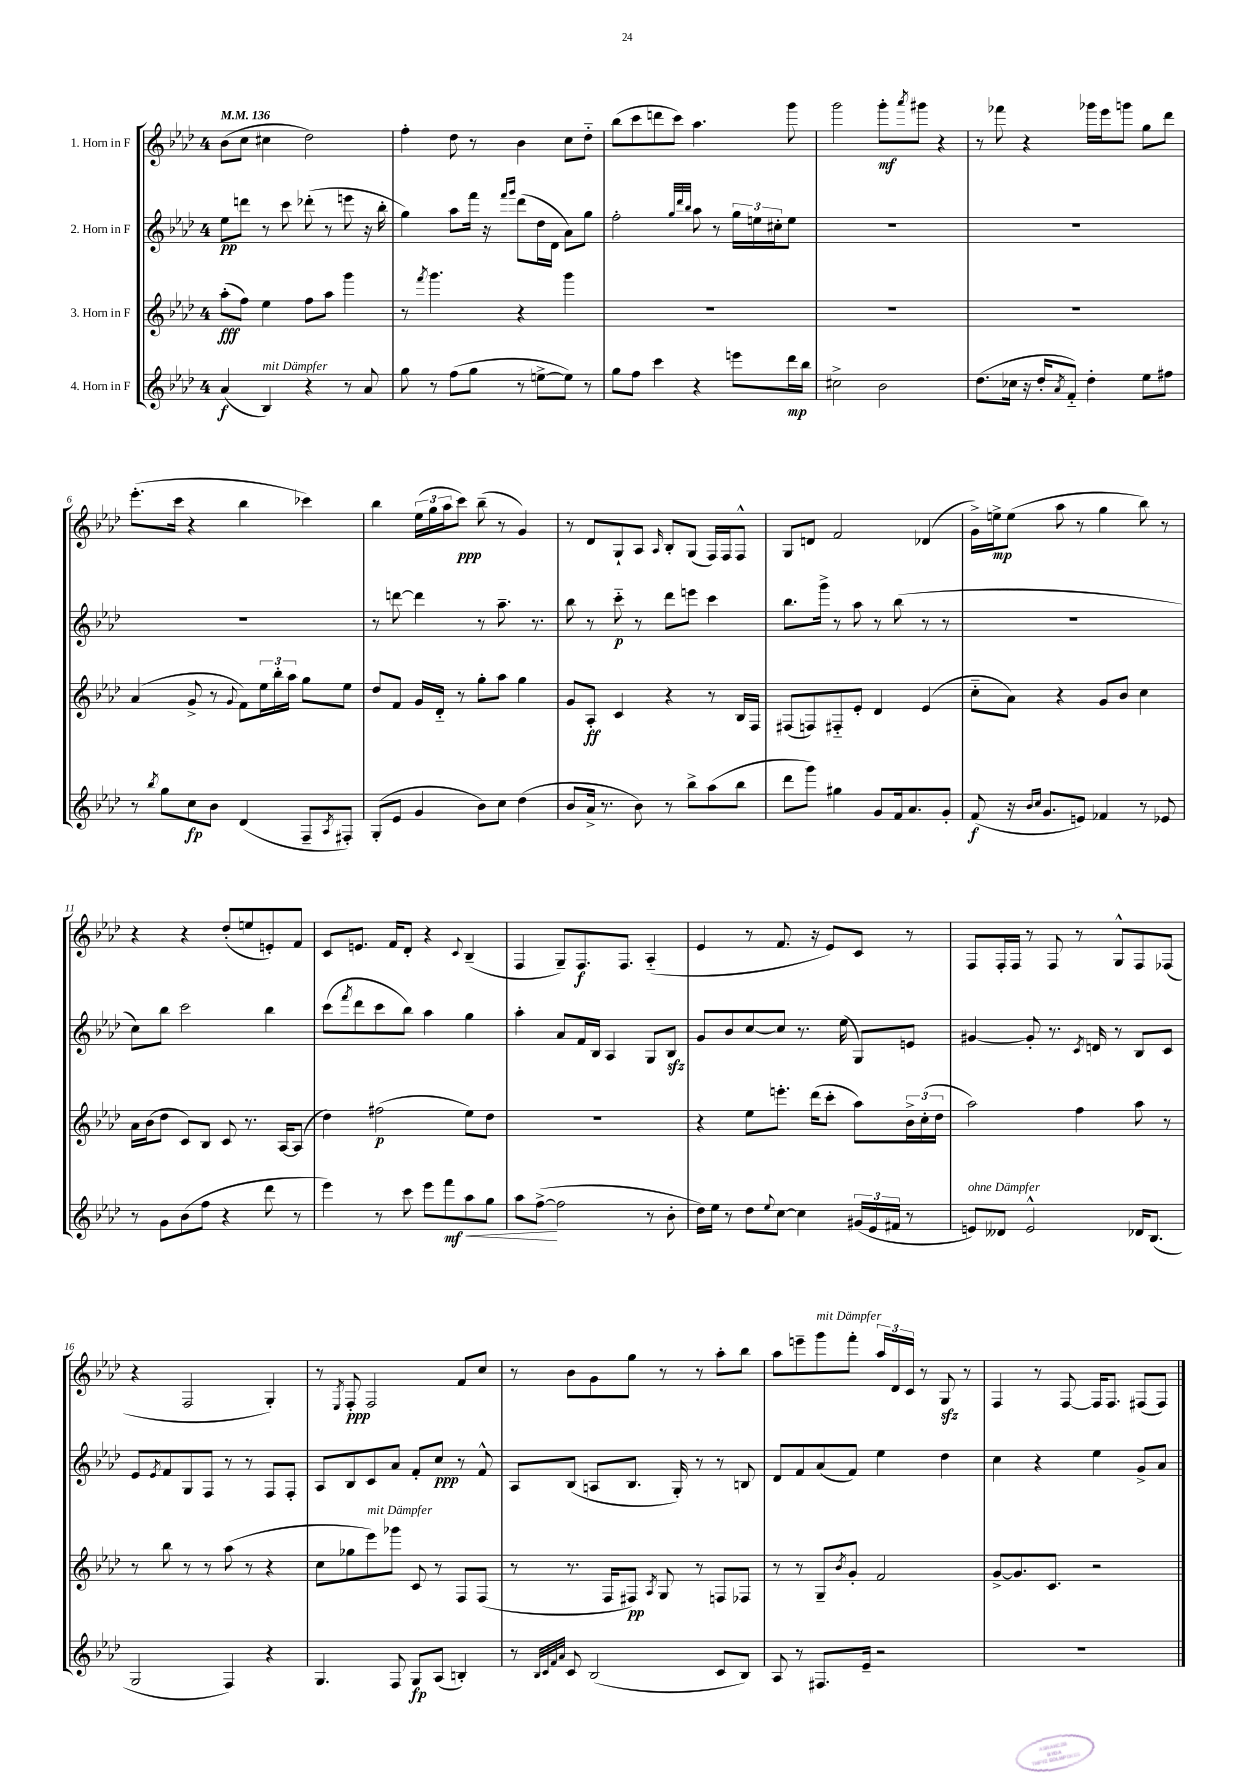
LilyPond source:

<<
\new StaffGroup <<
\new Staff = "s0" \with { instrumentName = "1. Horn in F" } {
    \clef treble \key aes \major \once \override Staff.TimeSignature.style = #'single-digit \time 4/4 \tempo 4 = 136
    bes'8( c''8 cis''4 des''2) |
    f''4-. des''8 r8 bes'4 c''8 des''8-_ |
    bes''8( c'''8 d'''8 c'''8) aes''4. g'''8 |
    g'''2 g'''8-.\mf \acciaccatura { aes'''8 } gis'''8 r4 |
    r8 fes'''8 r4 ges'''16 ees'''16 g'''8 g''8 des'''8 |
    ees'''8.-.( c'''16 r4 bes''4 ces'''4) |
    bes''4 \tuplet 3/2 { ees''16( g''16 aes''16 } c'''8\ppp) bes''8--( r8 g'4) |
    r8 des'8 g8-! aes8 \grace { aes16 } bes8-. g8( f16) f16 f8-^ |
    g8 d'8 f'2 des'4( |
    g'16->) e''16->\mp e''8( aes''8 r8 g''4 bes''8) r8 |
    r4 r4 des''8-.( e''8 e'8-.) f'8 |
    c'8 e'8. f'16 des'8-. r4 \appoggiatura { c'8 } bes4--( |
    f4 g8--) f8.\f f8. aes4-_( |
    ees'4 r8 f'8. r16 ees'8) c'8 r8 |
    f8 f16-. f16 r8 f8 r8 g8-^ f8 fes8( |
    r4 f2 g4-.) |
    r8 \acciaccatura { ees8 } f8-.\ppp f2 f'8 c''8 |
    r8 bes'8 g'8 g''8 r8 r8 aes''8-. bes''8 |
    aes''8 e'''8-- g'''8^\markup { \italic "mit Dämpfer" } f'''8-. \tuplet 3/2 { aes''16 des'16 c'16 } r8 g8\sfz r8 |
    f4 r8 f8~ f16 f8. fis8( fis8) \bar "|." |
}
\new Staff = "s1" \with { instrumentName = "2. Horn in F" } {
    \clef treble \key aes \major \once \override Staff.TimeSignature.style = #'single-digit \time 4/4
    ees''8\pp d'''8 r8 c'''8 des'''8-.( r8 e'''8 r16 bes''16-. |
    g''4) aes''8 f'''16 r16 \grace { f'''16 g'''16 } des'''8( des''16 des'16 aes'8) g''8 |
    f''2-. \grace { g''32 des'''32 bes''32 } aes''8 r8 \tuplet 3/2 { g''16 e''16 cis''16-. } e''8 |
    R1 |
    R1 |
    R1 |
    r8 d'''8~ d'''4 r8 aes''8.-- r8. |
    bes''8 r8 c'''8-_\p r8 des'''8 e'''8 c'''4 |
    bes''8. g'''16-> r8 aes''8 r8 bes''8( r8 r8 |
    R1 |
    c''8) bes''8 c'''2 bes''4 |
    c'''8( \acciaccatura { f'''8 } des'''8 c'''8 bes''8) aes''4 g''4 |
    aes''4-. aes'8 f'16 bes16 aes4 g8 bes8\sfz |
    g'8 bes'8 c''8~ c''8 r8. ees''16( g8) e'8 |
    gis'4~ gis'8-. r8. \acciaccatura { c'8 } d'16 r8 bes8 c'8 |
    ees'8 \acciaccatura { ees'8 } f'8 g8 f8 r8 r8 f8 f8-. |
    aes8 bes8 c'8 aes'8 f'8-. c''8\ppp r8 f'8-^ |
    aes8 bes8( a8 bes8. g16-.) r8 r8 b8 |
    des'8 f'8 aes'8( f'8) ees''4 des''4 |
    c''4 r4 ees''4 g'8-> aes'8 \bar "|." |
}
\new Staff = "s2" \with { instrumentName = "3. Horn in F" } {
    \clef treble \key aes \major \once \override Staff.TimeSignature.style = #'single-digit \time 4/4
    aes''8-.\fff( f''8) ees''4 f''8 aes''8 g'''4 |
    r8 \acciaccatura { f'''8 } g'''4. r4 g'''4 |
    R1 |
    R1 |
    R1 |
    aes'4( g'8-> r8 \appoggiatura { g'8 } f'8) \tuplet 3/2 { ees''16 bes''16-. aes''16 } g''8 ees''8 |
    des''8 f'8 g'16 des'16-_ r8 g''8-. aes''8 g''4 |
    g'8 aes8-.\ff c'4 r4 r8 bes16 f16 |
    fis8( f8) fis8-_ ees'8-. des'4 ees'4( |
    c''8-_ aes'8) r4 g'8 bes'8 c''4 |
    aes'16 bes'16( des''8 c'8) bes8 c'8 r8. aes16~ aes8( |
    des''4) fis''2\p( ees''8) des''8 |
    R1 |
    r4 ees''8 e'''8.-. des'''16( c'''8-. aes''8) \tuplet 3/2 { bes'16-> c''16-.( des''16 } |
    aes''2) f''4 aes''8 r8 |
    r8 bes''8 r8 r8 aes''8( r8 r4 |
    c''8 ges''8 ees'''8^\markup { \italic "mit Dämpfer" }) ges'''8 c'8 r8 f8 f8( |
    r8 r8. f16 fis8\pp) \acciaccatura { aes8 } g8 r8 f8 fes8 |
    r8 r8 g8-- \acciaccatura { bes'8 } g'8-. f'2 |
    g'8~-> g'8. c'8. r2 \bar "|." |
}
\new Staff = "s3" \with { instrumentName = "4. Horn in F" } {
    \clef treble \key aes \major \once \override Staff.TimeSignature.style = #'single-digit \time 4/4
    aes'4\f( bes4^\markup { \italic "mit Dämpfer" }) r4 r8 aes'8 |
    g''8 r8 f''8( g''8 r8 e''8~-> e''8) r8 |
    g''8 f''8 c'''4 r4 e'''8 des'''16\mp bes''16 |
    cis''2-> bes'2 |
    des''8.( ces''16 r16 des''16-. \acciaccatura { aes'8 } f'8-_) des''4-. ees''8 fis''8 |
    r8 \acciaccatura { bes''8 } g''8 c''8\fp bes'8 des'4( f8-- \acciaccatura { aes8 } fis8-.) |
    g8-.( ees'8 g'4 bes'8) c''8 des''4( |
    bes'8 aes'16-> r8. bes'8) r8 bes''8-> aes''8( bes''8 |
    des'''8 g'''8) gis''4 g'8 f'16 aes'8. g'8-. |
    f'8\f( r16 \grace { bes'16 c''16 } g'8. e'8) fes'4 r8 ees'8 |
    r8 g'8 bes'8( f''8 r4 des'''8 r8 |
    ees'''4) r8 c'''8 ees'''8 f'''8\mf aes''8\< g''8 |
    aes''8 f''8~->\!( f''2 r8 bes'8-. |
    des''16) ees''16 r8 des''8 \appoggiatura { ees''8 } c''8~ c''4 \tuplet 3/2 { gis'16( ees'16 fis'16 } r8 |
    e'8^\markup { \italic "ohne Dämpfer" }) deses'8 e'2-^ des'16 bes8.( |
    g2 f4) r4 |
    g4. f8 g8\fp aes8( b4-.) |
    r8 \grace { bes32 c'32 f'32 aes'32 } c'8 bes2( c'8 bes8) |
    aes8 r8 fis8. ees'16-- r2 |
    R1 \bar "|." |
}
>>
>>
